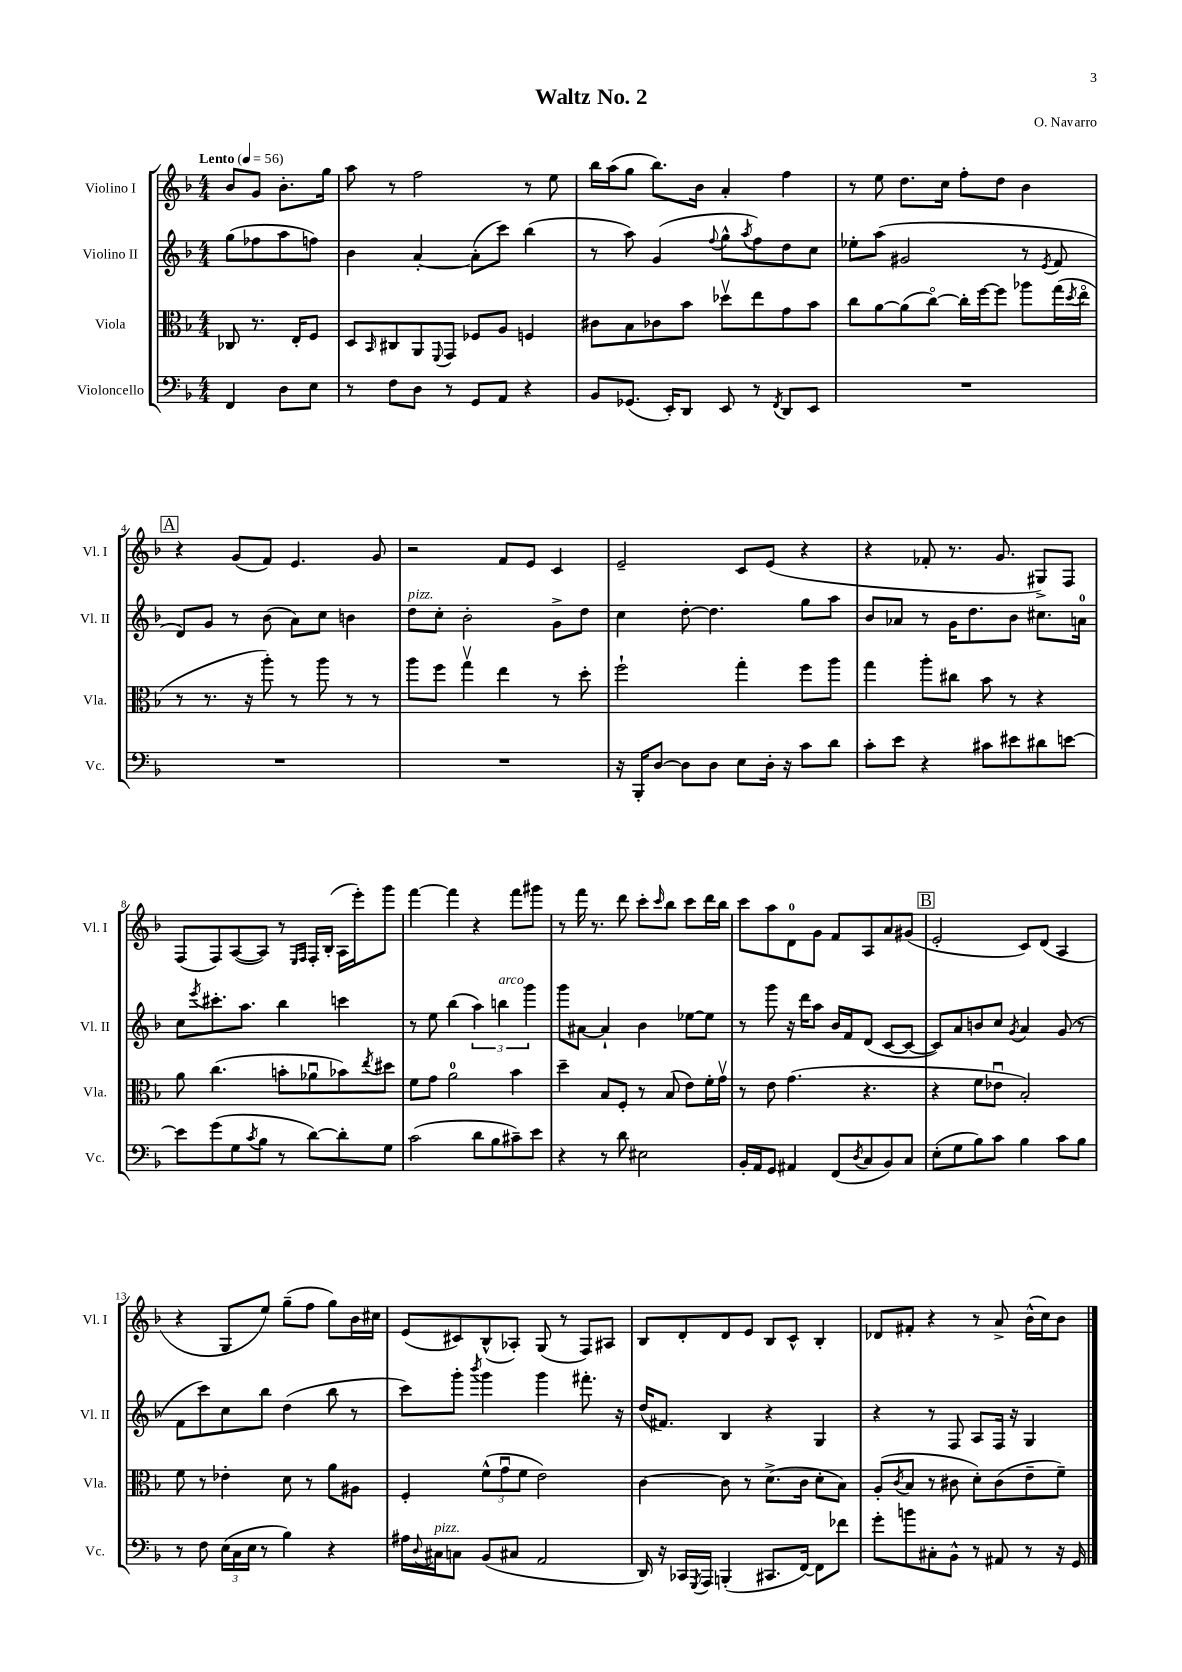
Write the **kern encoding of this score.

**kern	**kern	**kern	**kern
*staff4	*staff3	*staff2	*staff1
*clefF4	*clefC3	*clefG2	*clefG2
*k[b-]	*k[b-]	*k[b-]	*k[b-]
*M4/4	*M4/4	*M4/4	*M4/4
*MM56	*MM56	*MM56	*MM56
4FF/	8C-/	(8gg\L	8b-/L
.	8.r	8ff-\	8g/J
8D\L	.	8aa\	8.b-'\L
.	16E'/LK	.	.
8E\J	8F/J	8ff\J)	.
.	.	.	16gg\Jk
=	=	=	=
8r	8D/L	4b-\	8aa\
.	16qqBB-/	.	.
8F\L	8C#/	.	8r
8D\J	8AA/	[4a'/	2ff\
.	8qqFF/	.	.
8r	8GG/J	.	.
8GG/L	8F-/L	(8a'\]L	.
8AA/J	8A/J	8ccc\J)	.
4r	4F/	(4bb-\	8r
.	.	.	8ee\
=	=	=	=
8BB-/L	8c#\L	8r	16bb-\LL
.	.	.	(16aa\J
(8.GG-/J	8B-\	8aa\)	8gg\J
.	8c-\	(4g/	8.bb-\L)
16EE'/LK)	.	.	.
8DD/J	8b-\J	.	.
.	.	.	16b-\Jk
.	.	8qqff/	.
8EE/	8dd-v\L	8gg^^\L	4a'/
.	.	8qaa/	.
8r	8ee\	8ff\)	.
8qFF/	.	.	.
8DD/L	8g\	8dd\	4ff\
8EE/J	8b-\J	8cc\J	.
=	=	=	=
1r	8cc\L	8ee-'\L	8r
.	[8a\	(8aa\J	8ee\
.	(8a\]	2g#/	8.dd\L
.	[8cco\J)	.	.
.	.	.	16cc\Jk
.	16cc'\]LL	.	8ff'\L
.	[16ff\J	.	.
.	8ff\]J	.	8dd\J
.	8aa-\L	8r	4b-\
.	.	8qe/	.
.	(16gg\L	8f/	.
.	8qdd/	.	.
.	16eeo\JJ	.	.
=	=	=	=
1r	8r	8d/L)	4r
.	8.r	8g/J	.
.	.	8r	(8g/L
.	16r	.	.
.	8aa'\)	(8b-\	8f/J)
.	8r	8a\L)	4.e/
.	8aa\	8cc\J	.
.	8r	4b\	.
.	8r	.	8g/
=	=	=	=
1r	8aa\L	8dd\L	2r
.	8ff\J	8cc'\J	.
.	4ggv\	2b-'\	.
.	4ee\	.	8f/L
.	.	.	8e/J
.	8r	8g^\L	4c/
.	8dd'\	8dd\J	.
=	=	=	=
16r	2ff`\	4cc\	2e~/
16BBB-'/LK	.	.	.
[8D/J	.	.	.
8D\]L	.	[8dd'\	.
8D\J	.	4.dd\]	.
8E\L	4gg'\	.	8c/L
16D'\Jk	.	.	(8e/J
16r	.	.	.
8c\L	8ff\L	8gg\L	4r
8d\J	8aa\J	8aa\J	.
=	=	=	=
8c'\L	4gg\	8b-/L	4r
8e\J	.	8a-/J	.
4r	8aa'\L	8r	8f-'/
.	8cc#\J	16g\LK	8.r
.	.	8.dd\	.
8c#\L	8b-\	.	.
.	.	.	8.g/
8e#\	8r	8b-\J	.
8d#\	4r	8.cc#\L	8G#^/L)
[8e\J	.	.	8F/J
.	.	16a\Jk	.
=	=	=	=
8e\]L	8a\	8cc\L	(8F/L
.	.	8qeee/	.
(8g\	(4.cc\	8.ccc#'\	8F/)
8G\	.	.	([8A/
.	.	8.aa\J	.
8qc/	.	.	.
8B-\J	.	.	8A/]J)
8r	8b'\L	4bb-\	8r
.	.	.	16qqE/LL
.	.	.	16qqF/JJ
[8d\L)	8a-u\	.	16F'/LL
.	.	.	(16B-'/JJ
8d'\]	8b-\)	4ccc\	16A\LL
.	.	.	16eee'\J)
.	8qee/	.	.
8G\J	8dd#\J	.	8ggg\J
=	=	=	=
(2c\	8f\L	8r	[4fff\
.	8g\J	8ee\	.
.	2a\	(4bb-\	4fff\]
8d\L	.	6aa\)	4r
8B-\	.	.	.
.	.	6bb\	.
8c#~\)	4b-\	.	8fff\L
.	.	6ggg\	.
8e\J	.	.	8ggg#\J
=	=	=	=
4r	4dd~\	8ggg\L	8r
.	.	[8a#\J	16fff\
.	.	.	8.r
8r	8B-/L	4a#`/]	.
8d\	8F'/J	.	8ddd\
2E#\	8r	4b-\	8ccc'\L
.	.	.	16qqccc/
.	(8B-/	.	8bb-\J
.	8e\L)	[8ee-\L	8ccc\L
.	16f'\L	8ee-\]J	16ddd\L
.	16gv\JJ	.	16bb-\JJ
=	=	=	=
16BB-'/LL	8r	8r	8ccc\L
16AA/J	.	.	.
8GG/J	8e\	8ggg\	8aa\
4AA#/	(4.g\	16r	8d\
.	.	16ddd\LK	.
.	.	8aa\J	8g\J
(8FF/L	.	16b-/LL	8f/L
.	.	16f/J	.
8qD/	.	.	.
8C/	4.r	(8d/J	8A/
8BB-/)	.	[8c/L	8a/
8C/J	.	8c/_J	(8g#/J
=	=	=	=
(8E'\L	4r	8c/]L)	2e'/
8G\	.	8a/	.
8B-\)	8f\L	8b/	.
8c\J	8e-u\J	8cc/J	.
.	.	8qg/	.
4B-\	2B-'/)	4a/	8c/L)
.	.	.	(8d/J
8c\L	.	(8g/	4A/
8B-\J	.	8r	.
=	=	=	=
8r	8f\	8f\L	4r
8F\	8r	8ccc\)	.
(24E\LL	4e-'\	8cc\	8G/L
24C\	.	.	.
24E\JJ	.	.	.
8r	.	8bb-\J	8ee/J)
4B-\)	8d\	(4dd\	(8gg~\L
.	8r	.	8ff\J
4r	8a\L	8bb-\	8gg\L)
.	8A#\J	8r	16b-\L
.	.	.	16cc#\JJ
=	=	=	=
16A#\LL	4F'/	8ccc\L)	(8e/L
8qqD/	.	.	.
16C#\J	.	.	.
8C\J	.	8ggg'\J	8c#/)
.	.	8qbbb-/	.
(8BB-/L	(12f^^\L	4ggg\	(8B-^^/
.	12gu\	.	.
8C#/J	.	.	8A-'/J)
.	12f\J	.	.
2AA/	2e\)	4ggg\	(8G/
.	.	.	8r
.	.	8.fff#'\	8F/L)
.	.	.	8A#/J
.	.	16r	.
=	=	=	=
16DD/)	[4c\	(16dd/LK	8B-/L
16r	.	8.f#/J)	.
16CC-/LL	.	.	8d'/
8qGGG/	.	.	.
16AAA/JJ	.	.	.
(4BBB'/	8c\]	4B-/	8d/
.	8r	.	8e/J
8.CC#/L	(8.d^\L	4r	8B-/L
.	.	.	8c^^/J
[16FF/Jk)	16c\Jk	.	.
8FF\]L	8d'\L	4G/	4B-'/
8f-\J	8B-\J)	.	.
=	=	=	=
8g'\L	(8A'/L	4r	8d-/L
.	8qc/	.	.
8b\	8B-/J	.	8f#'/J
8C#'\	8r	8r	4r
8BB-^^\J	8c#\	8F/	.
8r	8d'\L)	8A/L	8r
8AA#/	(8c#\	16F/Jk	8a^/
.	.	16r	.
8r	8e~\	4G/	(16b-^^\LL
.	.	.	16cc\J)
16r	8f~\J)	.	8b-\J
16GG/	.	.	.
==	==	==	==
*-	*-	*-	*-
